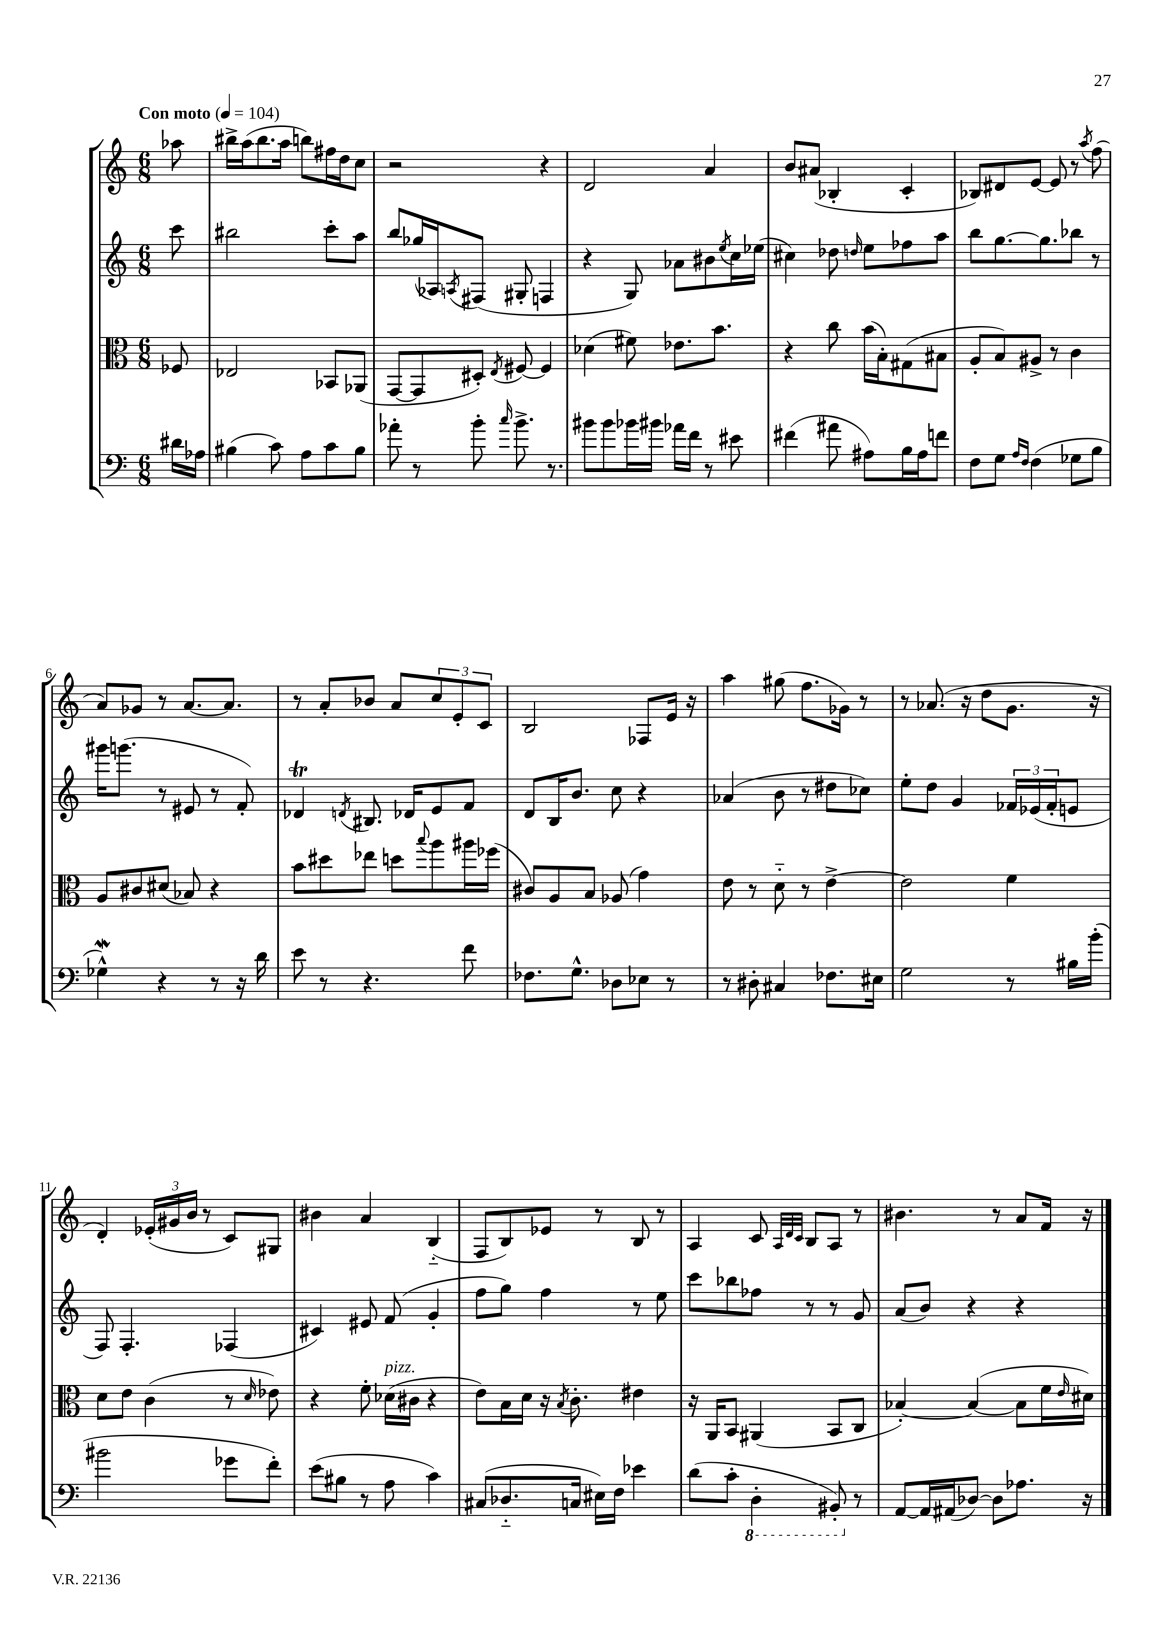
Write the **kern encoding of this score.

**kern	**kern	**kern	**kern
*staff4	*staff3	*staff2	*staff1
*clefF4	*clefC3	*clefG2	*clefG2
*k[]	*k[]	*k[]	*k[]
*M6/8	*M6/8	*M6/8	*M6/8
*MM104	*MM104	*MM104	*MM104
16d#	8F-	8ccc	8aa-
16A-	.	.	.
=	=	=	=
(4B#	2E-	2bb#	16bb#^
.	.	.	(16aa
.	.	.	8.bb#
8c)	.	.	.
.	.	.	16aa
8A	.	.	8bb)
8c	8BB-	8ccc'	16ff#
.	.	.	16dd
8B#	(8AA-	8aa	8cc
=	=	=	=
8a-'	[8GG	8bb	2r
8r	8GG]	(16gg-	.
.	.	16A-)	.
.	.	8qA	.
8b'	8D#')	(8F#	.
16qqcc	8qE	.	.
8.b^	[8F#	8G#'	.
.	4F#]	4F	4r
8.r	.	.	.
=	=	=	=
8b#	(4d-	4r	2d
8b#	.	.	.
16b-	8f#)	8G)	.
16b#	.	.	.
16a-	8.e-	8a-	.
16f	.	.	.
8r	.	8b#	4a
.	8.b	.	.
.	.	8qee	.
8e#	.	16cc	.
.	.	(16ee-	.
=	=	=	=
(4f#	4r	4cc#)	8b
.	.	.	(8a#
8a#	8cc	8dd-	4B-'
.	.	16qqdd	.
8A#)	(16b	8ee	.
.	16B')	.	.
16B	(8G#	8ff-	4c'
16A#	.	.	.
8f	8B#	8aa	.
=	=	=	=
8F	8A'	8bb	8B-)
8G	8B)	[8.gg	8d#
16qqA	.	.	.
16qqF	.	.	.
(4F	8A#^	.	[8e
.	.	8.gg]	.
.	8r	.	8e]
8G-	4c	8bb-	8r
.	.	.	8qaa
8B	.	8r	(8ff
=	=	=	=
4G-^^)	8A	16ggg#	8a)
.	.	(8.ggg	.
.	8c#	.	8g-
4r	(8d#	8r	8r
.	8B-)	8e#	[8.a
8r	4r	8r	.
.	.	.	8.a]
16r	.	8f')	.
16d	.	.	.
=	=	=	=
8e	8b	4d-	8r
8r	8dd#	.	8a'
.	.	8qd	.
4.r	8ee-	8.B#	8b-
.	8dd	.	8a
.	.	16d-	.
.	8qqbb	.	.
.	8aa	8e	12cc
.	.	.	12e'
8f	16aa#	8f	.
.	.	.	12c
.	(16ff-	.	.
=	=	=	=
8.F-	8c#)	8d	2B
.	8A	16B	.
8.G^^	.	8.b	.
.	8B	.	.
8D-	(8A-	8cc	.
8E-	4g)	4r	8F-
8r	.	.	16e
.	.	.	16r
=	=	=	=
8r	8e	(4a-	4aa
8D#'	8r	.	.
4C#	8d'~	8b	(8gg#
.	8r	8r	8.ff
8.F-	[4e^	8dd#	.
.	.	.	16g-)
.	.	8cc-)	8r
16E#	.	.	.
=	=	=	=
2G	2e]	8ee'	8r
.	.	8dd	(8.a-
.	.	4g	.
.	.	.	16r
.	.	.	8dd
8r	4f	24f-	8.g
.	.	(24e-	.
.	.	24f-'	.
16B#	.	8e	.
(16b'	.	.	16r
=	=	=	=
2b#	8d	8F)	4d')
.	8e	4.F'	.
.	(4c	.	(24e-'
.	.	.	24g#
.	.	.	24b
.	.	.	8r
8g-	8r	(4F-	8c)
.	16qqd	.	.
8f')	8e-)	.	8G#
=	=	=	=
(8e	4r	4c#)	4b#
8B#	.	.	.
8r	8f'	8e#	4a
8A	(16d-	(8f	.
.	16c#	.	.
4c)	4r	4g'	(4B'~
=	=	=	=
(8C#	8e)	8ff	8F
8.D-'~	16B	8gg)	8B)
.	16d	.	.
.	16r	4ff	8e-
.	8qB	.	.
16C	8.c'	.	.
16E#)	.	.	8r
16F	.	.	.
4e-	4e#	8r	8B
.	.	8ee	8r
=	=	=	=
(8d	16r	8ccc	4A
.	16AA	.	.
8c'	8BB	8bb-	.
4DD'	(4AA#	8ff-	8c
.	.	.	32qqA
.	.	.	32qqd
.	.	.	32qqc
.	.	8r	8B
8BBB#')	8BB	8r	8A
8r	8C	8g	8r
=	=	=	=
[8AA	[4B-')	(8a	4.b#
16AA]	.	8b)	.
(16AA#	.	.	.
[8D-)	(4B-_	4r	.
8D-]	.	.	8r
8.A-	8B-]	4r	8a
.	16f	.	16f
.	16qqe	.	.
16r	16d#)	.	16r
==	==	==	==
*-	*-	*-	*-
